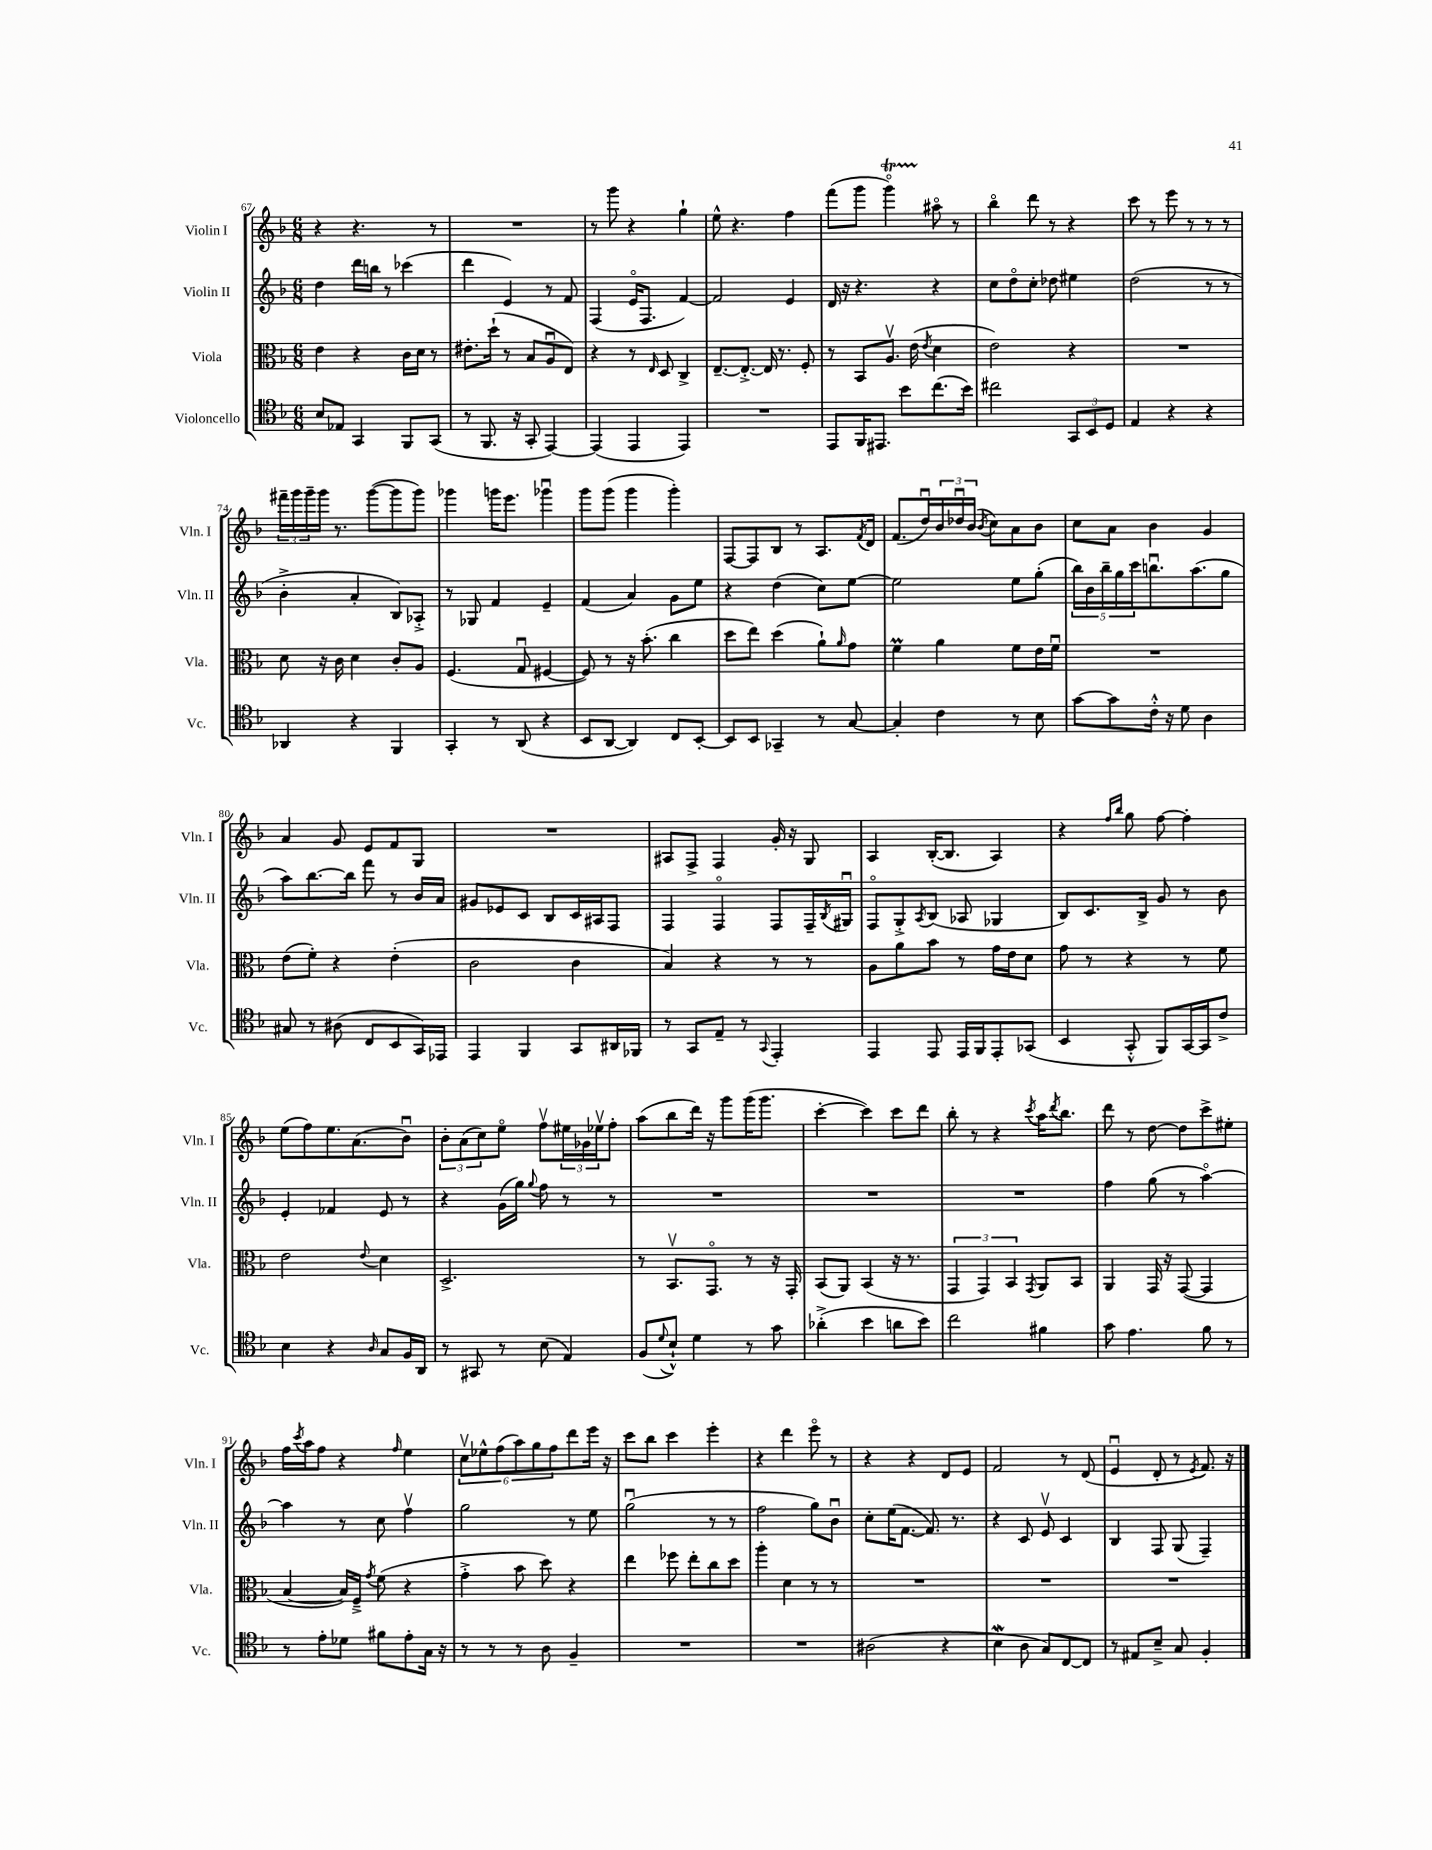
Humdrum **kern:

**kern	**kern	**kern	**kern
*staff4	*staff3	*staff2	*staff1
*clefC4	*clefC3	*clefG2	*clefG2
*k[b-]	*k[b-]	*k[b-]	*k[b-]
*M6/8	*M6/8	*M6/8	*M6/8
8B-/L	4e\	4dd\	4r
8E-/J	.	.	.
4GG/	4r	16ddd\LL	4.r
.	.	16bb\JJ	.
.	.	8r	.
8FF/L	16c\LL	(4ccc-\	.
.	16d\JJ	.	.
(8GG/J	8r	.	8r
=	=	=	=
8r	8.e#'\L	4ddd\	2.r
8.FF/	.	.	.
.	(16dd`\Jk	.	.
.	8r	4e/)	.
16r	.	.	.
8GG'/	8B-/L	.	.
[4EE/)	8Au/	8r	.
.	8E/J)	8f/	.
=	=	=	=
(4EE/]	4r	(4F/	8r
.	.	.	8ggg\
4EE/	8r	16eo/LK	4r
.	.	8.F/J	.
.	16qqE/	.	.
.	8D/	.	.
4EE/)	4C^/	[4f/)	4gg`\
=	=	=	=
2.r	[8.E~/L	2f/]	8ee^^\
.	.	.	4.r
.	8.E'^/_J	.	.
.	16E/]	.	.
.	8.r	.	.
.	.	4e/	4ff\
.	8F'/	.	.
=	=	=	=
8EE/L	8r	16d/	(8fff\L
.	.	16r	.
16FF/K	8BB-/L	4.r	8ggg\J
8.EE#/J	.	.	.
.	8.Av/J	.	4gggo\)
8b-\L	.	.	.
.	(16e\	.	.
.	8qe/	.	.
(8.cc\	4d\	4r	8aa#o\
.	.	.	8r
16b-\Jk)	.	.	.
=	=	=	=
2cc#\	2e\)	8cc\L	4bb-o\
.	.	8ddo\	.
.	.	8cc'\J	8ddd\
.	.	8dd-\	8r
12GG/L	4r	4ee#\	4r
12BB-/	.	.	.
12D/J	.	.	.
=	=	=	=
4E/	2.r	(2dd\	8ccc\
.	.	.	8r
4r	.	.	8eee\
.	.	.	8r
4r	.	8r	8r
.	.	8r	8r
=	=	=	=
4AA-/	8d\	4b-'^\	24fff#~\LL
.	.	.	24ggg\
.	.	.	24ggg~\
.	16r	.	16ggg\JJ
.	16c\	.	8.r
4r	4d\	4a'/	.
.	.	.	([8ggg\L
4FF/	8c'/L	8B-/L)	8ggg\]
.	8A/J	8A-'^/J	8ggg\J)
=	=	=	=
4GG'/	(4.F/	8r	4ggg-\
.	.	8G-/	.
8r	.	4f/	16ggg\LK
.	.	.	8.eee\J
(8AA/	8Gu/	.	.
4r	[4F#/	4e~/	4ggg-u\
=	=	=	=
8BB-/L	8F#/])	(4f/	8ggg\L
[8AA/J	8r	.	(8ggg\J
4AA/])	16r	4a/)	4ggg\
.	(8.b-'\	.	.
8C/L	4cc\	8g\L	4ggg'\)
[8BB-'/J	.	8ee\J	.
=	=	=	=
8BB-/]L	8dd\L	4r	[8F/L
8BB-/J	8ee\J)	.	8F/]
4GG-~/	(4dd\	(4dd\	8B-/J
.	.	.	8r
8r	8a`\L)	8cc\L)	8.A/L
.	16qqa/	.	.
[8G/	8g\J	[8ee\J	.
.	.	.	8qf/
.	.	.	16d/Jk
=	=	=	=
4G'/]	4f\	2ee\]	(8.f/L
.	.	.	16ddu/L)
4c\	4a\	.	24b-/
.	.	.	24dd-u/
.	.	.	(24b-/JJ
.	.	.	8qb-/
.	.	.	8cc\L)
8r	8f\L	8ee\L	8a\
8B-\	16e\L	(8gg'\J	8b-\J
.	16fu\JJ	.	.
=	=	=	=
[8g\L	2.r	20bb-\LL)	8cc\L
.	.	20b-\	.
.	.	20bb-~\	.
8g\]	.	.	8a\J
.	.	20gg\	.
.	.	20ccc\J	.
16c'^^\Jk	.	8.bbu\	4b-\
16r	.	.	.
8d\	.	.	.
.	.	(8.aa\	.
4A\	.	.	4g/
.	.	8gg\J	.
=	=	=	=
8G#/	(8e\L	8aa\L)	4a/
8r	8f'\J)	[8.bb-\	.
(8A#\	4r	.	8g/
.	.	16bb-\]Jk	.
8C/L	.	8fff\	8e/L
8BB-/	(4e'\	8r	8f/
16GG/L)	.	16b-/LL	8G/J
16EE-/JJ	.	16a/JJ	.
=	=	=	=
4EE/	2c\	8g#/L	2.r
.	.	8e-/	.
4FF/	.	8c/J	.
.	.	8B-/L	.
8GG/L	4c\	16c/L	.
.	.	16A#/J	.
16AA#/L	.	8F/J	.
16FF-/JJ	.	.	.
=	=	=	=
8r	4B-/)	4F/	8A#/L
8GG/L	.	.	8F^/J
8E~/J	4r	4Fo/	4F/
8r	.	.	.
8qqGG/	.	.	.
4EE'/	8r	8F/L	16g'/
.	.	.	16r
.	8r	16F~/L	8G/
.	.	8qB-/	.
.	.	16G#u/JJ	.
=	=	=	=
4EE/	8A\L	8Fo/L	4A/
.	8a\	8G'^/	.
.	.	8qA/	.
8EE/	8b-\J	(8B-/J	([16B-'/LK
.	.	.	8.B-/]J
16EE/LL	8r	8A-/	.
16FF/J	.	.	.
8EE'/	16g\LL	4G-/	4A/)
.	16e\J	.	.
(8GG-/J	8d\J	.	.
=	=	=	=
4BB-/	8g\	8B-/L)	4r
.	8r	8.c/	.
.	.	.	16qqff/LL
.	.	.	16qqbb-/JJ
8GG'^^/	4r	.	8gg\
.	.	16B-^/Jk	.
8FF/L)	.	8g/	[8ff\
[16GG/L	8r	8r	4ff'\]
16GG/]J	.	.	.
8c^/J	8f\	8b-\	.
=	=	=	=
4B-\	2e\	4e'/	(8ee\L
.	.	.	8ff\)
4r	.	4f-/	8.ee\
.	.	.	(8.a\
16qqA/	8qqe/	.	.
8G/L	4d\	8e/	.
16F/L	.	8r	8b-u\J)
16AA/JJ	.	.	.
=	=	=	=
8r	2.D^/	4r	12b-'\L
.	.	.	(12a\
8GG#/	.	.	.
.	.	.	12cc\)
8r	.	(16g\LL	8eeo\J
.	.	16gg\JJ)	.
.	.	8qqgg/	.
(8B-\	.	8ff\	8ffv\L
4E/)	.	8r	24ee#\L
.	.	.	24g-\
.	.	.	24ee-v\J
.	.	8r	8ff'\J
=	=	=	=
(8F/L	8r	2.r	(8aa\L
8qqd/	.	.	.
8B-`^^/J)	8.BB-v/L	.	8bb-\
4d\	.	.	16ddd\Jk)
.	8.GGo/J	.	16r
.	.	.	8ggg\L
8r	8r	.	(16ggg\K
.	.	.	8.ggg\J
8g\	16r	.	.
.	16GG'/	.	.
=	=	=	=
(4a-'^\	(8BB-/L	2.r	[4ccc'\
.	8AA/J)	.	.
4b-\	(4BB-/	.	4ccc\])
8a\L	16r	.	8ccc\L
.	8.r	.	.
8b-\J)	.	.	8ddd\J
=	=	=	=
2cc\	6GG/	2.r	8bb-'\
.	.	.	8r
.	6GG/)	.	.
.	.	.	4r
.	6BB-/	.	.
.	8qGG/	.	8qccc/
4f#\	8AA/L	.	16aa\LK
.	.	.	8qddd/
.	.	.	8.bb-\J
.	8BB-/J	.	.
=	=	=	=
8g\	4AA/	4ff\	8ddd\
4.e\	.	.	8r
.	16GG/	(8gg\	[8dd\
.	16r	.	.
.	([8GG/	8r	8dd\]L
8f\	4GG/]	[4aao\)	8ccc^\
8r	.	.	8ee#'\J
=	=	=	=
8r	[4B-/	4aa\]	16ff\LL
.	.	.	8qccc/
.	.	.	16aa\J
8e'\L	.	.	8ff\J
8d-\J	16B-/]LL)	8r	4r
.	16F~^/JJ	.	.
.	8qg/	.	.
8f#\L	(8f\	8cc\	.
.	.	.	16qqff/
8e'\	4r	4ffv\	4ee\
16G\Jk	.	.	.
16r	.	.	.
=	=	=	=
8r	4g'^\	2gg\	12ccv\L
.	.	.	12ee-^^\
8r	.	.	.
.	.	.	(12ff\
8r	8b-\	.	12aa\)
.	.	.	12gg\
8A\	8dd\)	.	.
.	.	.	12ff\
4F~/	4r	8r	8ddd\
.	.	8ee\	16eee\Jk
.	.	.	16r
=	=	=	=
2.r	4ee\	(2ggu\	8ccc\L
.	.	.	8bb-\J
.	8ff-\	.	4ccc\
.	8ee'\L	.	.
.	8cc\	8r	4eee'\
.	8dd\J	8r	.
=	=	=	=
2.r	4aa'\	2ff\	4r
.	4d\	.	4ddd\
.	8r	8gg\L)	8eeeo\
.	8r	8b-u\J	8r
=	=	=	=
(2A#\	2.r	8cc'\L	4r
.	.	(16ee\K	.
.	.	[8.f\J	.
.	.	.	4r
.	.	8.f/])	.
4r	.	.	8d/L
.	.	8.r	.
.	.	.	8e/J
=	=	=	=
4B-\	2.r	4r	2f/
8A\	.	8c/	.
8G/L)	.	8ev/	.
[8C/	.	4c/	8r
8C/]J	.	.	(8d/
=	=	=	=
8r	2.r	4B-/	4eu/
8E#/L	.	.	.
8B-~^/J	.	8F/	8d'/
8G/	.	(8G/	8r
.	.	.	8qe/
4F'/	.	4F~/)	8.f/)
.	.	.	16r
==	==	==	==
*-	*-	*-	*-
